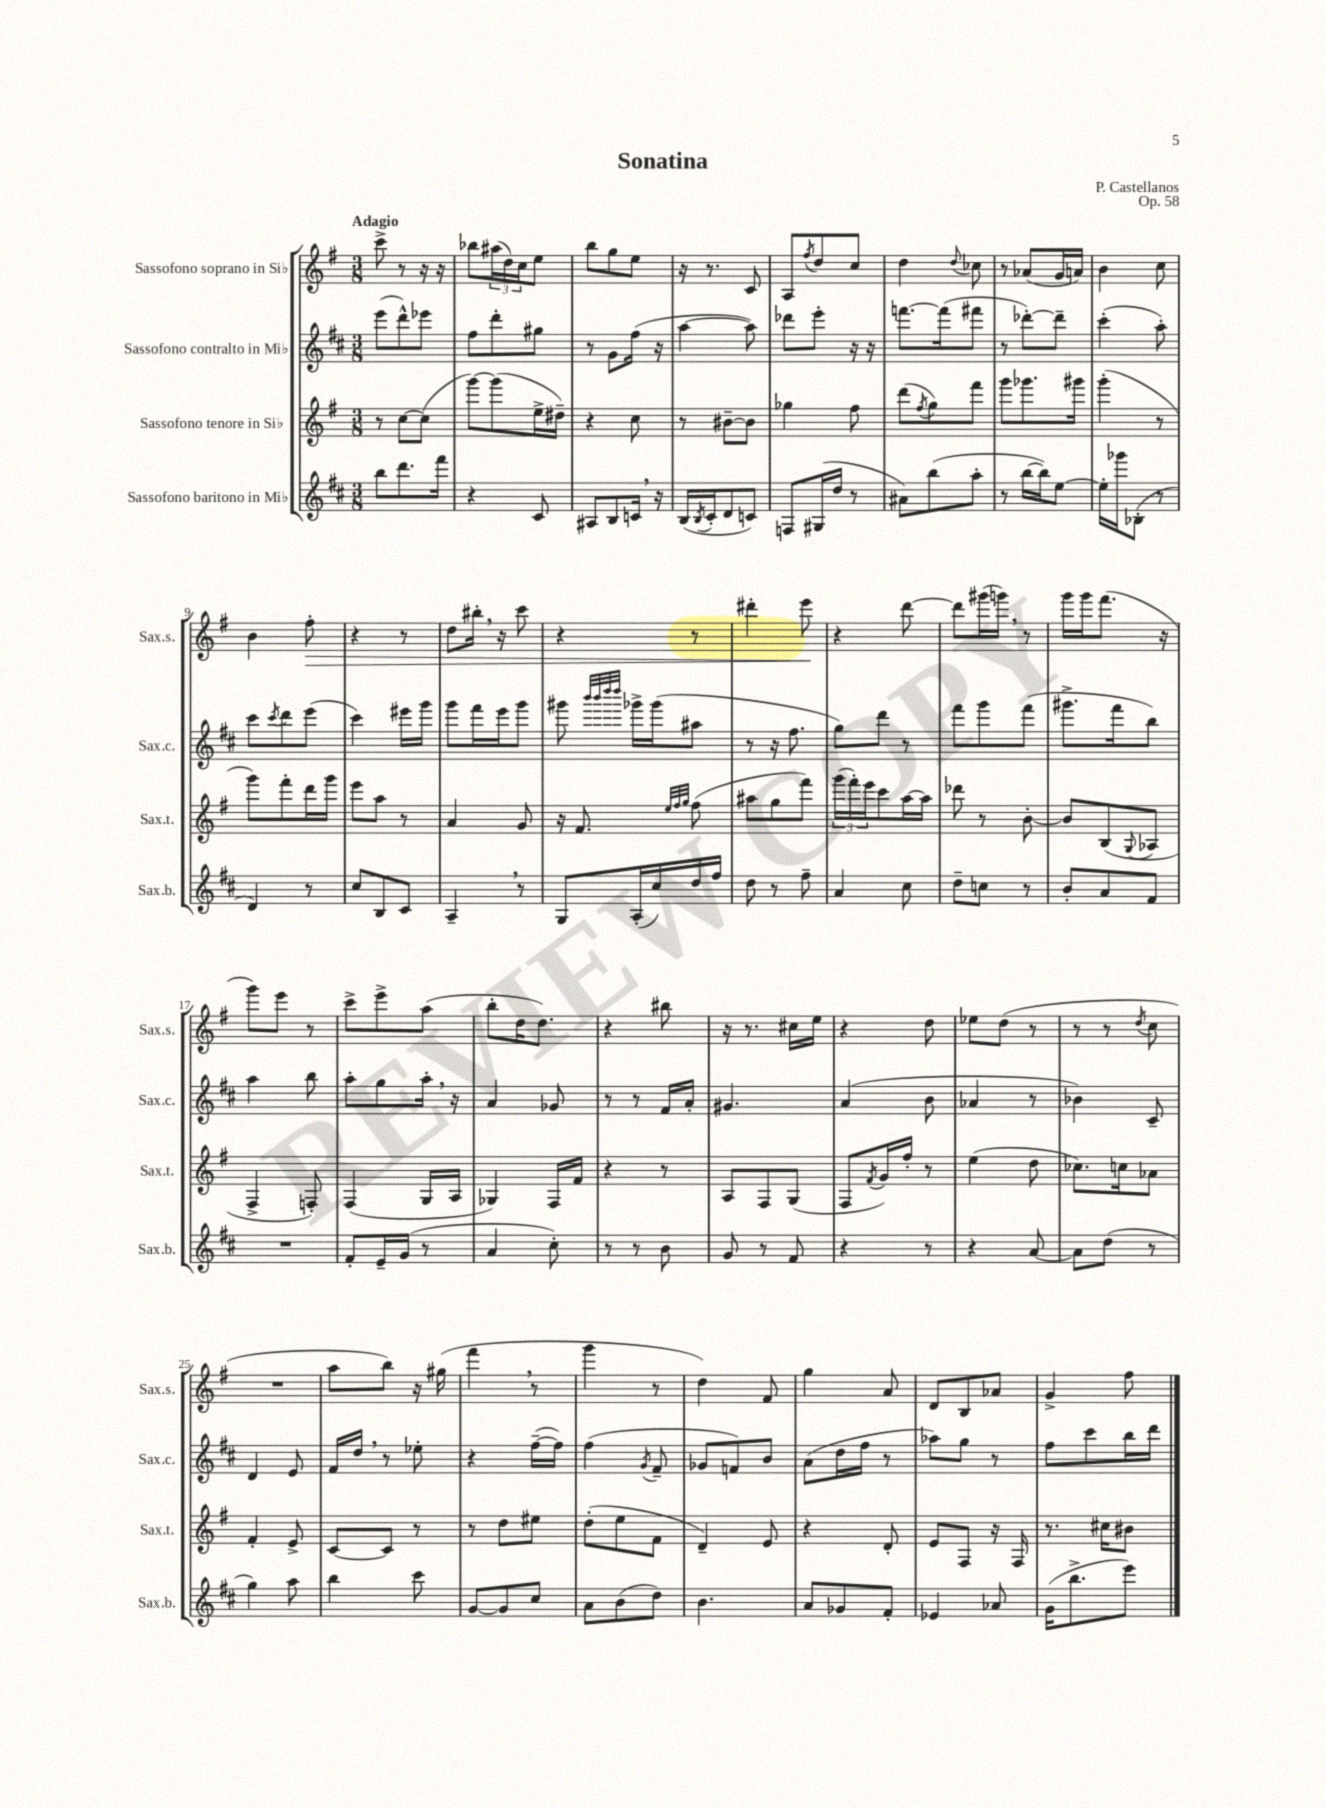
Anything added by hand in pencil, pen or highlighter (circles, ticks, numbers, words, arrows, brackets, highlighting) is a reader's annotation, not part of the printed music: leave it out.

**kern	**kern	**kern	**kern	**dynam
*part4	*part3	*part2	*part1	*part1
*staff4	*staff3	*staff2	*staff1	*staff1
*I"Sassofono baritono in Mi♭	*I"Sassofono tenore in Si♭	*I"Sassofono contralto in Mi♭	*I"Sassofono soprano in Si♭	*
*I'Sax.b.	*I'Sax.t.	*I'Sax.c.	*I'Sax.s.	*
*clefG2	*clefG2	*clefG2	*clefG2	*
*k[f#c#]	*k[f#]	*k[f#c#]	*k[f#]	*
*M3/8	*M3/8	*M3/8	*M3/8	*
=1	=1	=1	=1	=1
!	!	!	!LO:TX:a:B:t=Adagio	!
8bb\L	8r	(8eee\L	8ccc^\	.
8.ddd\	[8cc\L	8ddd^^\)	8r	.
.	(8cc\J]	8eee-X\J	16r	.
16fff#\Jk	.	.	16r	.
=2	=2	=2	=2	=2
4r	[8ggg\L)	8ff#\L	8bb-X\L	.
.	(8ggg\]	8ddd'\	(24aa#X\L	.
.	.	.	24dd\)	.
.	.	.	24cc\J	.
8c#/	16ee^\L	8gg#X\J	8ee\J	.
.	16dd#X~\JJ)	.	.	.
=3	=3	=3	=3	=3
8A#X/L	4r	8r	8bb\L	.
8B/	.	8g\L	8gg\	.
16cn,/Jk	8cc\	(16ff#\Jk	8ee\J	.
16r	.	16r	.	.
=4	=4	=4	=4	=4
(16B/LL	8r	[4aa\	16r	.
8qB/	.	.	.	.
16c#'/J	.	.	8.r	.
8d/	[8b#X~\L	.	.	.
8cn/J)	8b#\J]	8aa\])	8c/	.
=5	=5	=5	=5	=5
8Fn/L	4gg-X\	8ddd-X\L	8A/L	.
.	.	.	8qff#/	.
(16G#X/L	.	8eee'\J	8dd/	.
16dd/JJ	.	.	.	.
8r	8ff#\	16r	8cc/J	.
.	.	16r	.	.
=6	=6	=6	=6	=6
8a#X\L)	(8ddd\L	[8.fffn\L	4dd\	.
.	8qff#/	.	.	.
(8bb\	8gg\)	.	.	.
.	.	(16fff\k]	.	.
.	.	.	8qqdd/	.
8aa'\J	8fff#\J	8fff#X\J	8cc-X\	.
=7	=7	=7	=7	=7
8r	8ggg\L	8r	8r	.
[16bb\LL	8.ggg-X\	[8ddd-X'\L)	(8a-X/L	.
16bb\J])	.	.	.	.
[8ee\J	.	8ddd-~\J]	16g/L	.
.	16ggg#X\Jk	.	16an/JJ)	.
=8	=8	=8	=8	=8
16ee'\LL]	(4ggg'\	(4ccc#'\	4b\	.
16ggg-X\J	.	.	.	.
(8B-X'\J	.	.	.	.
8r	8r	8aa'\)	8cc\	.
!!LO:LB:g=z
=9	=9	=9	=9	=9
4d/)	8ggg\L)	8ccc#\L	4b\	.
.	.	8qccc#/	.	.
.	8fff#'\	8ddd\	.	.
!	!	!	!	!LO:HP:b
8r	16ddd\L	(8eee\J	8ff#'\	>
.	16ggg\JJ	.	.	.
=10	=10	=10	=10	=10
8cc#/L	8eee\L	4ccc#\)	4r	.
8B/	8aa\J	.	.	.
8c#/J	8r	16eee#X\LL	8r	.
.	.	16ggg\JJ	.	.
=11	=11	=11	=11	=11
4A~,/	4a/	8ggg\L	8dd\L	.
.	.	16fff#\L	16bb#X',\Jk	.
.	.	16eee\J	16r	.
8r	8g/	8ggg\J	8ccc\	.
=12	=12	=12	=12	=12
8G/L	16r	8ggg#X\	4r	.
.	8.f#/	.	.	.
.	.	32qqbbb/LLL	.	.
.	.	32qqbbb/	.	.
.	.	32qqdddd/	.	.
.	.	32qqdddd/JJJ	.	.
(16A'/L	.	16ggg-X^\LL	.	.
16cc#/)	.	(16ggg-\J	.	.
.	32qqee/LLL	.	.	.
.	32qqff#/	.	.	.
.	32qqgg/JJJ	.	.	.
16dd/	(8ff#\	8aa#X\J	8r	.
16ff#/JJ	.	.	.	.
=13	=13	=13	=13	=13
8dd\	8aa#X\L	8r	4ddd#X'\	.
8r	8gg\	16r	.	.
.	.	8.ff#\	.	.
8ff#~\	8fff#\J)	.	8eee\	.
.	.	.	.	]
=14	=14	=14	=14	=14
4a/	(24ggg\LL	8gg\L)	4r	.
.	24fff#'\)	.	.	.
.	24eee\J	.	.	.
.	8ccc\	8ddd\J	.	.
8cc#\	[16aa\L	8r	[8ddd\	.
.	16aa\JJ]	.	.	.
=15	=15	=15	=15	=15
8dd~\L	8ddd-X\	8fff#\L	8ddd\L]	.
8ccn\J	8r	8ggg\	(16ggg#X\L	.
.	.	.	16gggn,\JJ)	.
8r	[8b'\	(8fff#\J	8r	.
=16	=16	=16	=16	=16
8b'/L	8b/L]	8.ggg#X^\L	16ggg\LL	.
.	.	.	16ggg\J	.
8a/	(8B/	.	(8.fff#\J	.
.	.	16fff#\k	.	.
.	8qqG/	.	.	.
8f#/J	8A-X/J	8bb\J)	.	.
.	.	.	16r	.
!!LO:LB:g=z
=17	=17	=17	=17	=17
4.r	4F#^/	4aa\	8ggg\L)	.
.	.	.	8eee\J	.
.	8Fn'/)	8bb\	8r	.
=18	=18	=18	=18	=18
8f#'/L	(4F#/	8aa'\L	8ccc^\L	.
16e~/L	.	8gg\	8eee^\	.
(16g/JJ	.	.	.	.
8r	16G/LL	16aa',\Jk	(8aa\J	.
.	16A/JJ	16r	.	.
=19	=19	=19	=19	=19
4a/	4G-X/)	4a/	8bb'\L	.
.	.	.	16dd\K	.
.	.	.	8.dd\J)	.
8cc#'\)	16F#/LL	8g-X/	.	.
.	16f#/JJ	.	.	.
=20	=20	=20	=20	=20
8r	4r	8r	4r	.
8r	.	8r	.	.
8b\	8r	16f#/LL	8bb#X\	.
.	.	16a'/JJ	.	.
=21	=21	=21	=21	=21
8g/	8A/L	4.g#X/	16r	.
.	.	.	8.r	.
8r	8F#/	.	.	.
8f#/	(8G/J	.	16cc#X\LL	.
.	.	.	16ee\JJ	.
=22	=22	=22	=22	=22
4r	8F#/L	(4a/	4r	.
.	8qf#/	.	.	.
.	16g/L)	.	.	.
.	16ff#'/JJ	.	.	.
8r	8r	8b\	8dd\	.
=23	=23	=23	=23	=23
4r	(4ee\	4a-X/	8ee-X\L	.
.	.	.	(8dd\J	.
[8a/	8dd\	8r	8r	.
=24	=24	=24	=24	=24
8a\L]	8.cc-X\L)	4b-X\)	8r	.
(8dd\J	.	.	8r	.
.	16ccn\k	.	.	.
.	.	.	8qdd/	.
8r	8a-X\J	8c#~/	8cc\	.
!!LO:LB:g=z
=25	=25	=25	=25	=25
4gg\)	4f#'/	4d/	4.r	.
8aa\	8e^/	8e/	.	.
=26	=26	=26	=26	=26
4bb\	[8c/L	16f#/LL	8aa\L	.
.	.	16dd,/JJ	.	.
.	8c/J]	8r	8bb\J)	.
8ccc#\	8r	8ee-X'\	16r	.
.	.	.	(16gg#X\	.
=27	=27	=27	=27	=27
[8g/L	8r	4r	4fff#,\	.
8g/]	8dd\L	.	.	.
8cc#/J	8ee#X\J	([16ff#~\LL	8r	.
.	.	16ff#\JJ])	.	.
=28	=28	=28	=28	=28
8a\L	(8dd'\L	(4ff#\	4ggg\	.
(8b\	8ee\	.	.	.
.	.	8qg/	.	.
8dd\J)	8f#\J	8f#~/	8r	.
=29	=29	=29	=29	=29
4.b\	4d~/)	8g-X/L	4dd\)	.
.	.	8fn/)	.	.
.	8e/	8b/J	8f#/	.
=30	=30	=30	=30	=30
8a/L	4r	(8a\L	4gg\	.
8g-X/	.	16dd\L	.	.
.	.	16ff#\JJ	.	.
8f#'/J	8d'/	8r	8a/	.
=31	=31	=31	=31	=31
4e-X/	8e/L	8aa-X\L)	8d/L	.
.	8F#/J	8gg\J	8B/	.
8a-X/	16r	8r	8a-X/J	.
.	16F#/	.	.	.
=32	=32	=32	=32	=32
(16g\KL	8.r	8ff#\L	4g^/	.
8.bb^\	.	.	.	.
.	.	8ccc#\	.	.
.	16cc#X\KL	.	.	.
8eee\J)	8b#X\J	16bb\L	8ff#\	.
.	.	16ddd\JJ	.	.
==	==	==	==	==
*-	*-	*-	*-	*-
